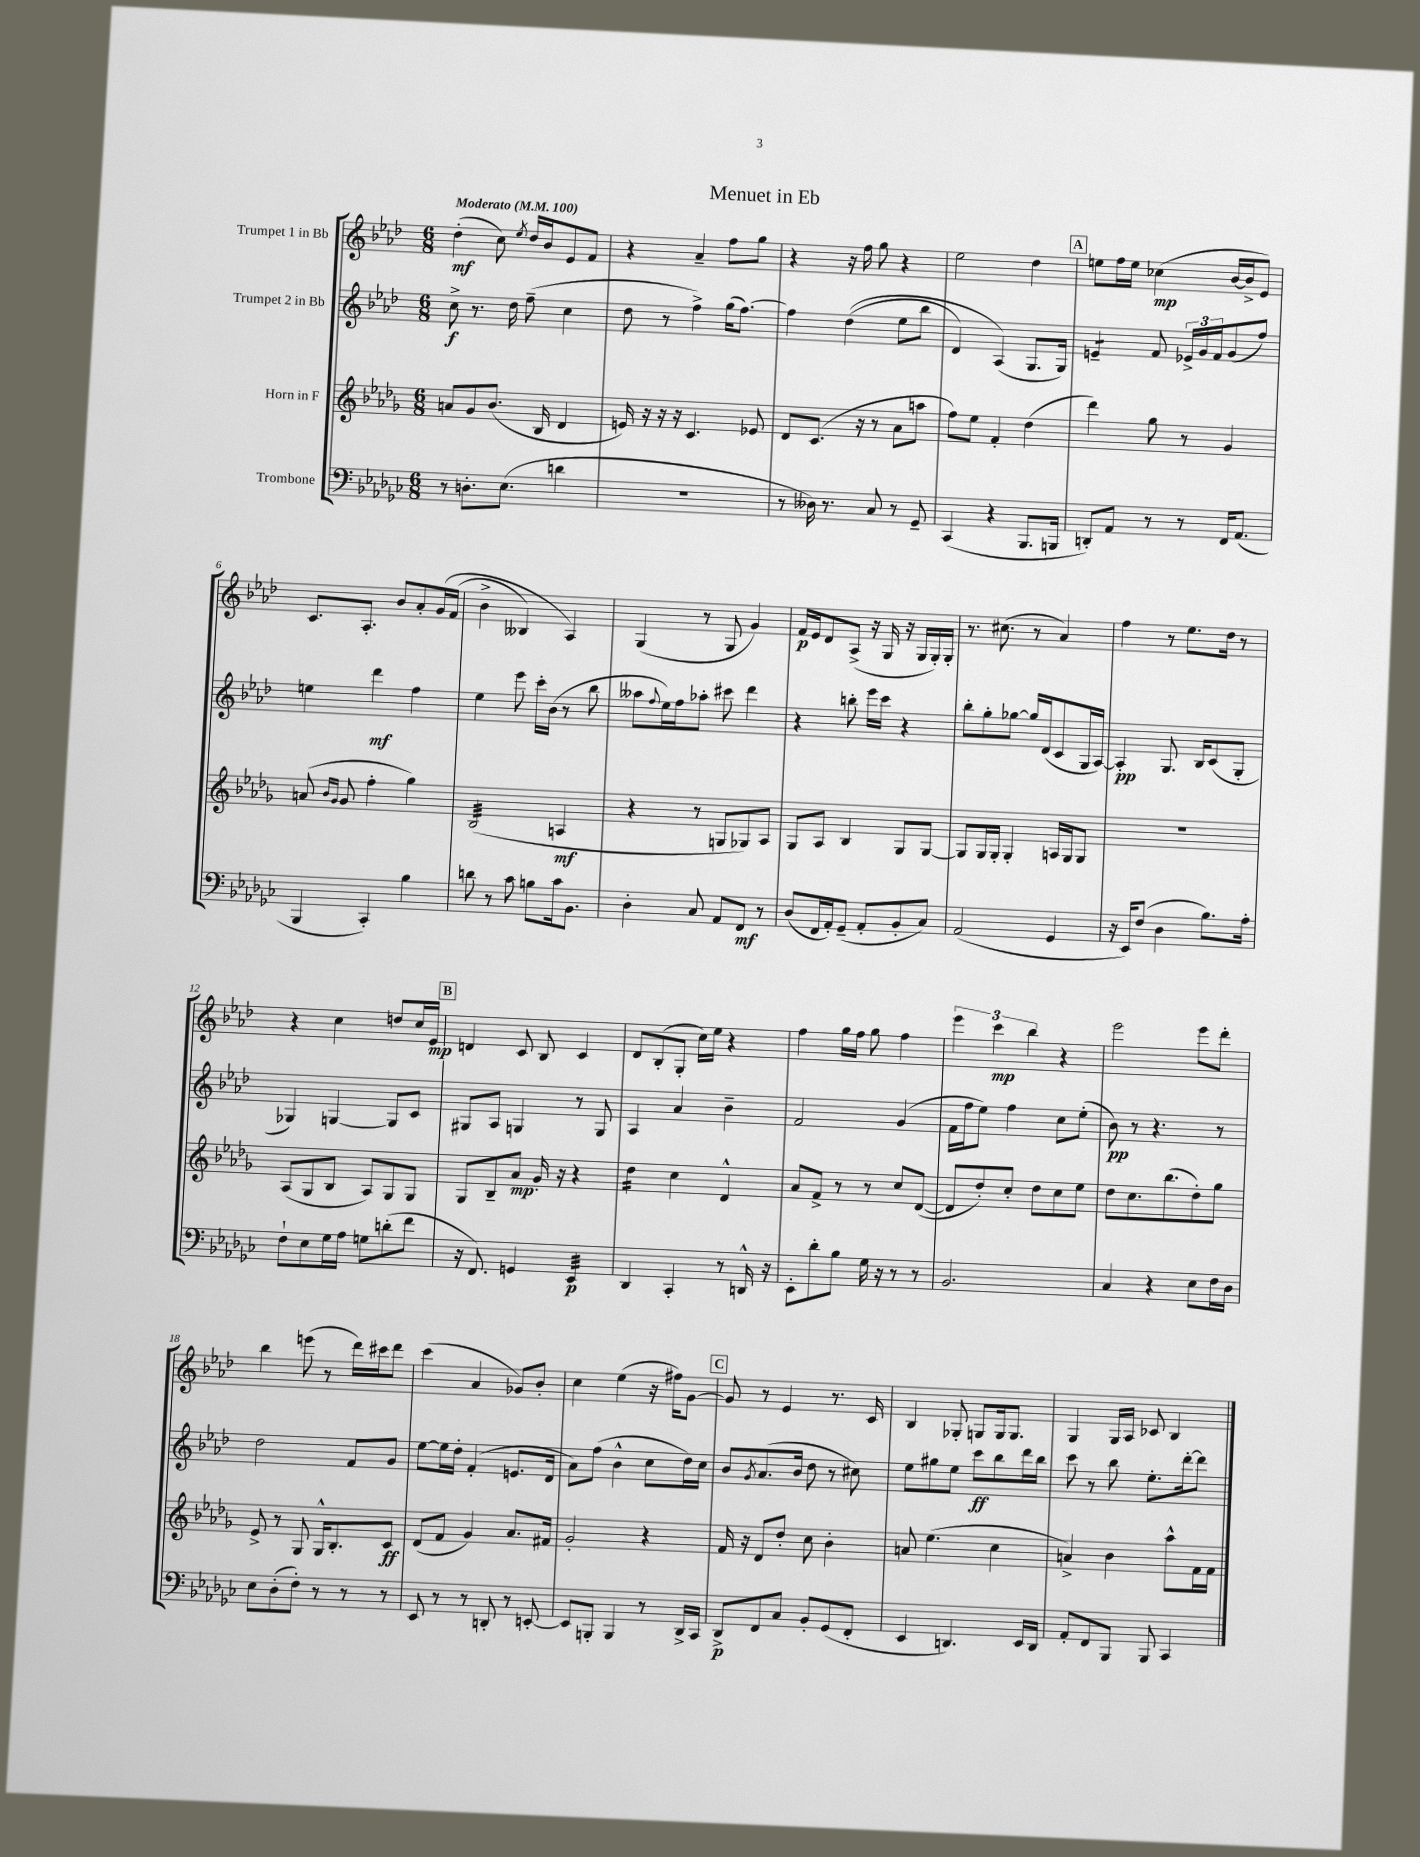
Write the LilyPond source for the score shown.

\header { title = "Menuet in Eb" }
<<
\new StaffGroup <<
\new Staff = "s0" \with { instrumentName = "Trumpet 1 in Bb" } {
    \clef treble \key aes \major \numericTimeSignature \time 6/8 \tempo "Moderato" 4 = 100
    des''4-.\mf( c''8) \acciaccatura { ees''8 } des''16 bes'16 ees'8 f'8 |
    r4 aes'4-- f''8 g''8 |
    r4 r16 f''16 g''8 r4 |
    ees''2 des''4 |
    \mark \markup { \box "A" } e''8 f''16 e''16 ces''4\mp( bes'16~ bes'16-> ees'8) |
    c'8. aes8.-. bes'8 aes'8-. g'16\( f'16( |
    bes'4-> beses4) aes4\) |
    g4( r8 g8 g'4) |
    f'16\p ees'16 des'8 aes8->( r16 g16 r16 g16 g16-.) g16-. |
    r8. cis''8.( r8 aes'4) |
    f''4 r8 ees''8. des''16 r8 |
    r4 c''4 d''8 c''16 ees'16\mp |
    \mark \markup { \box "B" } d'4 c'8 bes8 c'4 |
    des'8 bes8-.( g8-. c''16) ees''16 r4 |
    f''4 g''16 f''16 g''8 f''4 |
    \tuplet 3/2 { ees'''4 c'''4\mp bes''4 } r4 |
    ees'''2 ees'''8 des'''8-. |
    bes''4 e'''8( r8 des'''16) cis'''16 des'''8 |
    c'''4( aes'4 ges'8) bes'8-. |
    c''4 ees''4( r16 fis''16) g'8~ |
    \mark \markup { \box "C" } g'8 r8 ees'4 r8. c'16 |
    bes4 ges8-. g8 g16 g8. |
    g4 g16 aes16 ces'8 bes4 \bar "|." |
}
\new Staff = "s1" \with { instrumentName = "Trumpet 2 in Bb" } {
    \clef treble \key aes \major \numericTimeSignature \time 6/8
    c''8->\f r8. des''16 f''8--( c''4 |
    des''8 r8 f''4->) g''16( f''8.~) |
    f''4 des''4(\( ees''8 bes''8 |
    des'4) aes4(\) g8. g16) |
    \mark \markup { \box "A" } e'4:8-- f'8 \tuplet 3/2 { ees'16-> g'16 f'16 } g'8( f''8) |
    e''4 des'''4\mf f''4 |
    ees''4 ees'''8 c'''16-. bes'16( r8 bes''8 |
    aeses''8 \appoggiatura { f''8 } ees''16) f''16 aes''8-. cis'''8 des'''4 |
    r4 b''8-. ees'''16 c'''16 r4 |
    bes''8-. g''8-. ges''8~ ges''16 des'16( c'8 g16 aes16~) |
    aes4-.\pp g8. bes16 c'8( g8-. |
    ges4) g4~ g8 c'8 |
    \mark \markup { \box "B" } gis8 aes8 g4 r8 g8 |
    aes4 aes'4 bes'4-- |
    f'2 g'4( |
    f'16 f''16 ees''8) f''4 c''8 ees''8-.( |
    bes'8\pp) r8 r4. r8 |
    des''2 f'8 g'8 |
    ees''8~ ees''16 des''16-. f'4-.( e'8. des'16 |
    aes'8) f''8( bes'4-^ c''8 des''16) c''16 |
    \mark \markup { \box "C" } bes'8 \acciaccatura { g'8 } aes'8.( bes'16 des''8 r8 cis''8) |
    ees''8 gis''8 ees''8 c'''8\ff bes''8 des'''16 bes''16 |
    c'''8 r8 bes''8 ees''8.-. des'''16~-. des'''8 \bar "|." |
}
\new Staff = "s2" \with { instrumentName = "Horn in F" } {
    \clef treble \key des \major \numericTimeSignature \time 6/8
    a'8 ges'8 bes'8.( bes16 des'4 |
    e'16) r16 r16 r16 c'4. ees'8 |
    des'8 c'8.( r16 r8 aes'8 a''8 |
    f''8) ees''8 f'4-. des''4( |
    \mark \markup { \box "A" } des'''4) ges''8 r8 ges'4 |
    a'8( \grace { bes'16 ges'16 } ges'8 f''4-. ges''4) |
    bes2:32( a4\mf |
    r4 r8 g8 ges8) aes8 |
    ges8 aes8 bes4 ges8 ges8~ |
    ges8 ges16 ges16-. ges4-. a16 ges16 ges8 |
    R2. |
    aes8( ges8 bes8 aes8) ges8 ges8 |
    \mark \markup { \box "B" } ges8 bes8-- aes'8\mp ges'16-. r16 r4 |
    des''4:16 c''4 des'4-^ |
    aes'8 f'8-> r8 r8 c''8 des'8~( |
    des'8 des''8-.) c''8-. des''8 c''8 ees''8 |
    des''8 c''8. bes''8.( des''8-.) ges''8 |
    ees'8-> r8 ges8 ges16-^ bes8.-. c'8\ff |
    des'8( f'8 ges'4) aes'8. fis'16 |
    ges'2-. r4 |
    \mark \markup { \box "C" } f'16 r16 des'8 des''8-. c''8 bes'4-. |
    a'8 ees''4.( c''4 |
    a'4->) bes'4 aes''8-^ f'16 f'16 \bar "|." |
}
\new Staff = "s3" \with { instrumentName = "Trombone" } {
    \clef bass \key ges \major \numericTimeSignature \time 6/8
    r8 d8.-. ees8.( d'4 |
    R2. |
    r8 deses16) r8. ces8 r8 ges,8-- |
    ces,4( r4 bes,,8. b,,16 |
    \mark \markup { \box "A" } d,8-.) aes,8 r8 r8 f,16 aes,8.( |
    bes,,4 ces,4-.) bes4 |
    d'8 r8 ces'8 b8 ces'16 bes,8. |
    des4-. ces8 aes,8 f,8\mf r8 |
    des8( f,16 aes,16-.) ges,8--( aes,8-. bes,8-. ces8) |
    aes,2( ges,4 |
    r16 ees,16) f8( des4 bes8.) aes16-. |
    f8-! ees8 ges16 aes16 g8 d'8-.( f'8 |
    \mark \markup { \box "B" } r16 f,8.) g,4 ees,4:32\p |
    des,4 ces,4-. r8 d,16-^ r16 |
    ees,8-. des'8-. bes8 ges16 r16 r8 r8 |
    bes,2. |
    ces4 r4 ees8 f16 des16 |
    ees8 des8-.( f8-.) r8 r8 r8 |
    ees,8 r8 r8 d,8-. r8 e,8~-. |
    e,8 b,,8-. b,,4 r8 des,16-> ces,16 |
    \mark \markup { \box "C" } des,8->\p f,8 ces8 bes,8-. ges,8( f,8-. |
    ees,4 d,4.) ees,16 d,16 |
    aes,8-. f,8 bes,,8 bes,,8 ces,4 \bar "|." |
}
>>
>>
